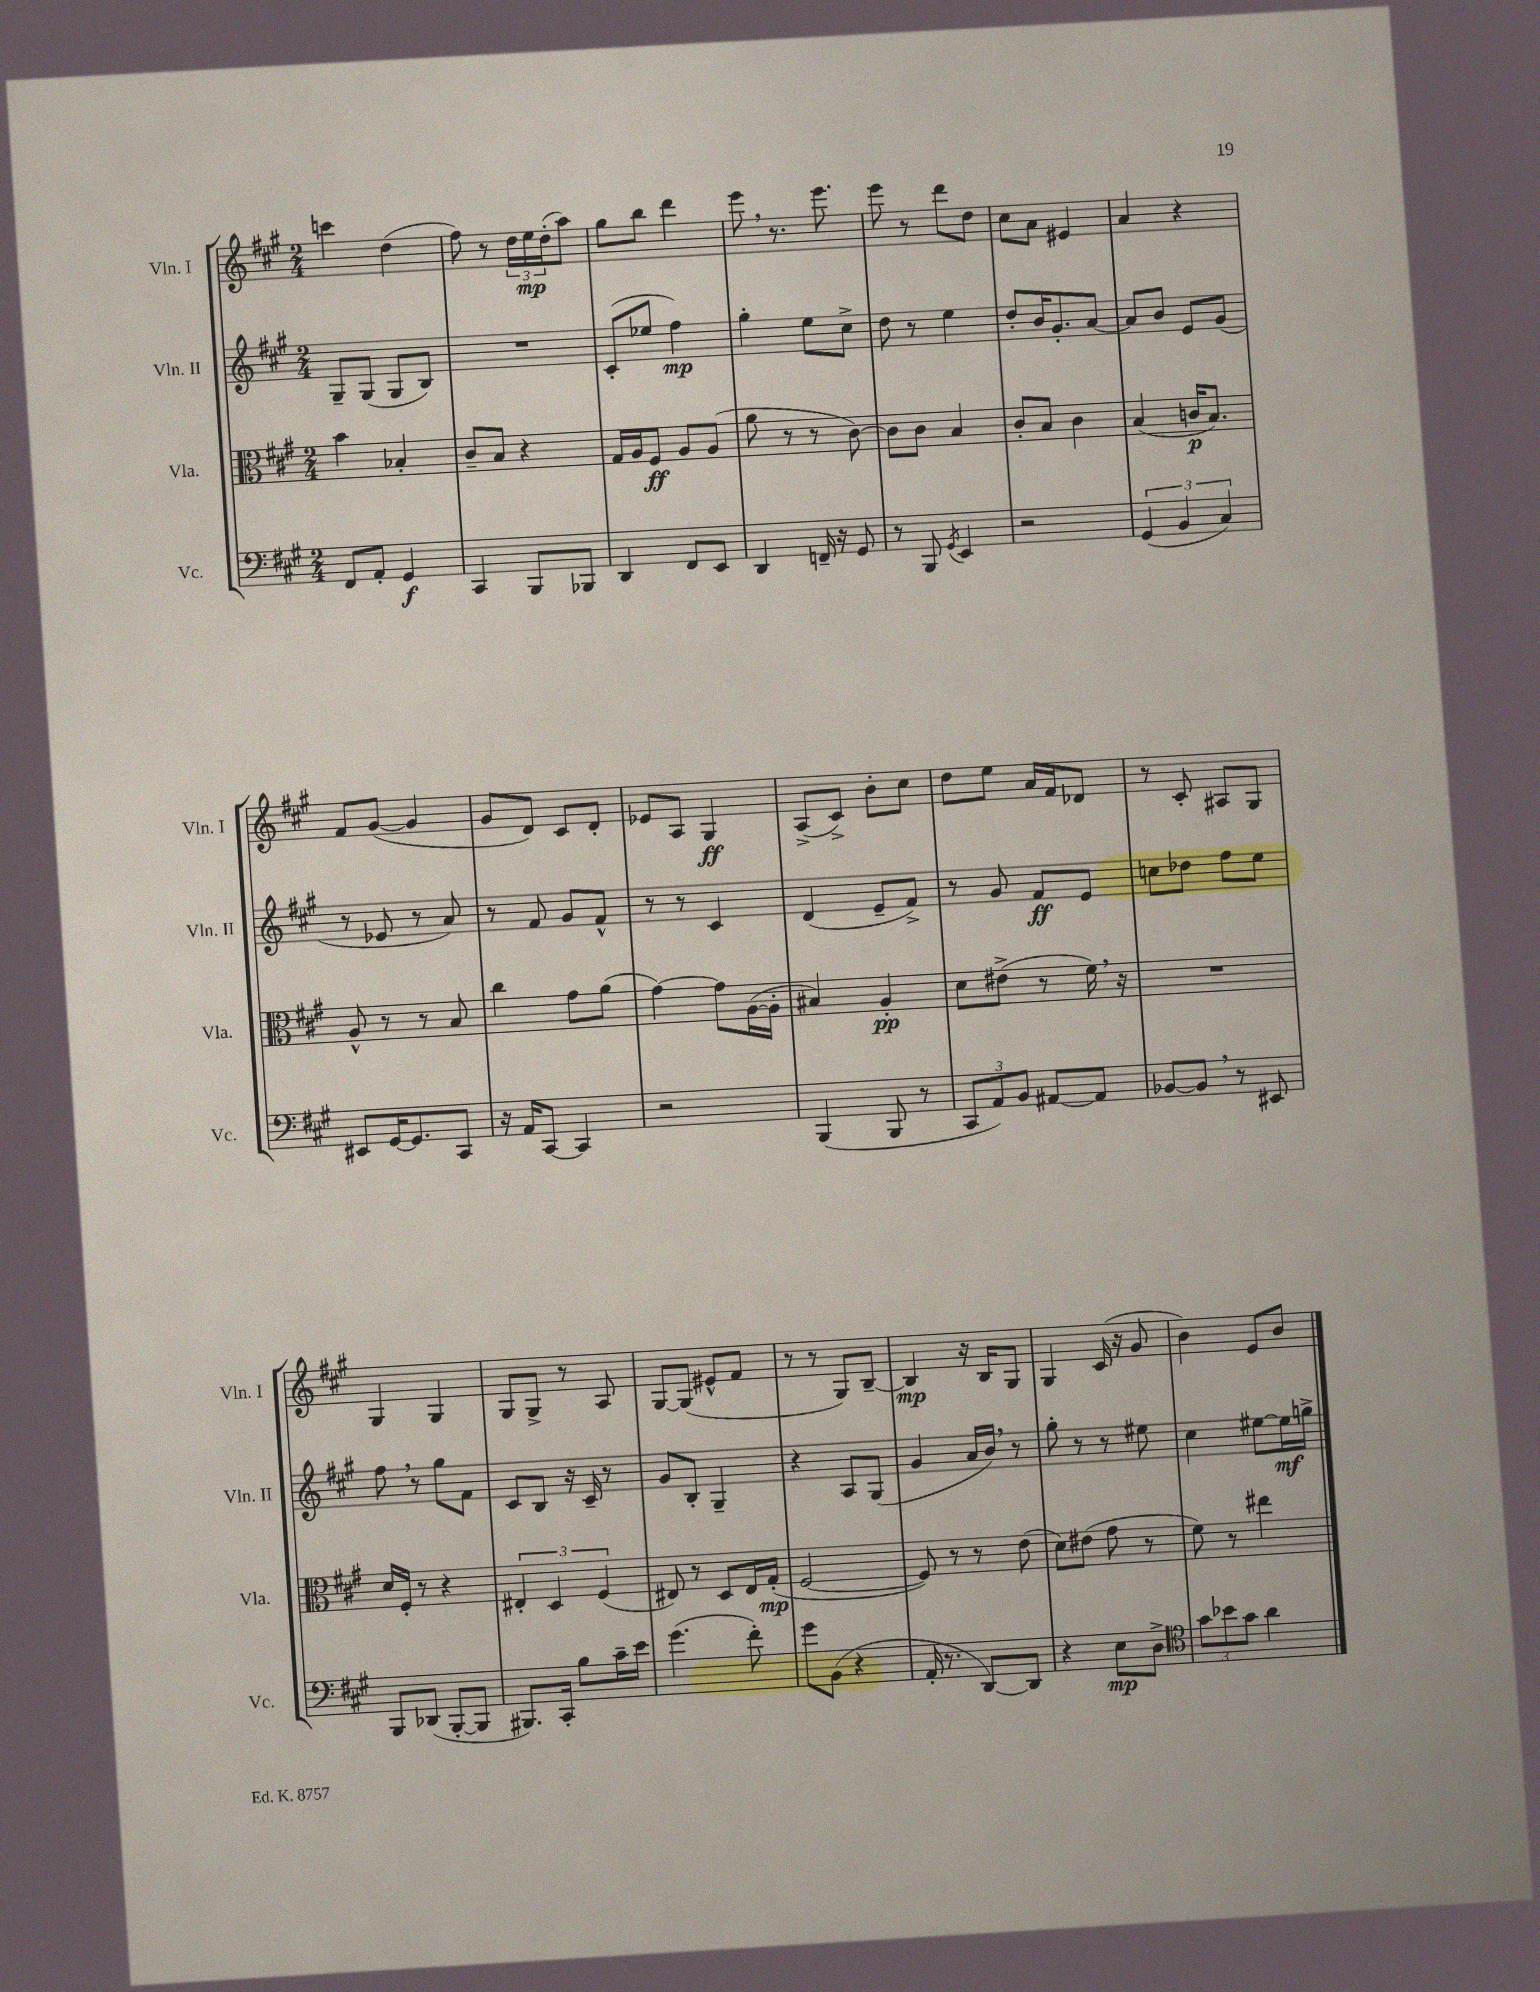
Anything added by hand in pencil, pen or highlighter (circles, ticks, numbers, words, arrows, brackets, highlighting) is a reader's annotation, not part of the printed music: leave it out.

**kern	**dynam	**kern	**dynam	**kern	**dynam	**kern	**dynam
*part4	*part4	*part3	*part3	*part2	*part2	*part1	*part1
*staff4	*staff4	*staff3	*staff3	*staff2	*staff2	*staff1	*staff1
*I"Vc.	*	*I"Vla.	*	*I"Vln. II	*	*I"Vln. I	*
*I'Vc.	*	*I'Vla.	*	*I'Vln. II	*	*I'Vln. I	*
*clefF4	*	*clefC3	*	*clefG2	*	*clefG2	*
*k[f#c#g#]	*	*k[f#c#g#]	*	*k[f#c#g#]	*	*k[f#c#g#]	*
*M2/4	*	*M2/4	*	*M2/4	*	*M2/4	*
=93	=93	=93	=93	=93	=93	=93	=93
8FF#/L	.	4b\	.	8G#~/L	.	4cccn\	.
8AA'/J	.	.	.	(8G#/J	.	.	.
4GG#/	f	4B-X'/	.	8G#/L	.	(4dd\	.
.	.	.	.	8B/J)	.	.	.
=94	=94	=94	=94	=94	=94	=94	=94
4CC#/	.	8c#~/L	.	2r	.	8ff#\)	.
.	.	8B/J	.	.	.	8r	.
8BBB/L	.	4r	.	.	.	24dd\LL	.
.	.	.	.	.	.	24ee\	mp
.	.	.	.	.	.	(24dd'\J	.
8BBB-X/J	.	.	.	.	.	8aa\J)	.
=95	=95	=95	=95	=95	=95	=95	=95
4DD/	.	16G#/LL	.	(8c#'/L	.	8gg#\L	.
.	.	16A/J	.	.	.	.	.
.	.	8F#/J	ff	8ee-X/J	.	8bb\J	.
8FF#/L	.	8A/L	.	4ff#\)	mp	4ddd\	.
8EE/J	.	(8A/J	.	.	.	.	.
=96	=96	=96	=96	=96	=96	=96	=96
4DD/	.	8a\	.	4gg#'\	.	8eee,\	.
.	.	8r	.	.	.	8.r	.
16FFn~/	.	8r	.	8ee\L	.	.	.
16r	.	.	.	.	.	8.eee\	.
8GG#/	.	[8c#\)	.	8cc#^\J	.	.	.
=97	=97	=97	=97	=97	=97	=97	=97
8r	.	8c#\L]	.	8dd\	.	8eee\	.
8BBB/	.	8c#\J	.	8r	.	8r	.
8qGG#/	.	.	.	.	.	.	.
4EE/	.	4B/	.	4ee\	.	8ddd\L	.
.	.	.	.	.	.	8dd\J	.
=98	=98	=98	=98	=98	=98	=98	=98
2r	.	8c#'/L	.	8dd'/L	.	8cc#\L	.
.	.	8B/J	.	16b/K	.	8a\J	.
.	.	.	.	8.g#'/	.	.	.
.	.	4c#\	.	.	.	4e#X/	.
.	.	.	.	[8a/J	.	.	.
=99	=99	=99	=99	=99	=99	=99	=99
(6GG#/	.	(4B/	.	8a/L]	.	4a/	.
.	.	.	.	8b/J	.	.	.
6BB/	.	.	.	.	.	.	.
.	.	16cn/KL	p	8e/L	.	4r	.
.	.	8.B/J)	.	.	.	.	.
6C#/)	.	.	.	.	.	.	.
.	.	.	.	(8g#/J	.	.	.
!!LO:LB:g=z
=100	=100	=100	=100	=100	=100	=100	=100
8EE#X/L	.	8A^^/	.	8r	.	8f#/L	.
[16GG#/K	.	8r	.	8e-X/	.	([8g#/J	.
8.GG#/]	.	.	.	.	.	.	.
.	.	8r	.	8r	.	4g#/]	.
8CC#/J	.	8B/	.	8a/)	.	.	.
=101	=101	=101	=101	=101	=101	=101	=101
16r	.	4cc#\	.	8r	.	8g#/L	.
16AA/KL	.	.	.	.	.	.	.
[8CC#/J	.	.	.	8f#/	.	8d/J)	.
4CC#/]	.	8g#\L	.	8g#/L	.	8c#/L	.
.	.	(8a\J	.	8f#^^/J	.	8d'/J	.
=102	=102	=102	=102	=102	=102	=102	=102
2r	.	[4g#\)	.	8r	.	8e-X/L	.
.	.	.	.	8r	.	8A/J	.
.	.	8g#\L]	.	4c#/	.	4G#/	ff
.	.	([16A\L	.	.	.	.	.
.	.	16A'\JJ]	.	.	.	.	.
=103	=103	=103	=103	=103	=103	=103	=103
(4BBB/	.	4B#X/)	.	(4d/	.	(8A^/L	.
.	.	.	.	.	.	8c#^/J)	.
8BBB/	.	4A'/	pp	8e~/L	.	8b'\L	.
8r	.	.	.	8f#^/J)	.	8cc#\J	.
=104	=104	=104	=104	=104	=104	=104	=104
12CC#/L	.	8d\L	.	8r	.	8dd\L	.
12AA/)	.	.	.	.	.	.	.
.	.	(8e#X^\J	.	8g#/	.	8ee\J	.
12BB/J	.	.	.	.	.	.	.
[8AA#X/L	.	8r	.	8f#/L	ff	16a/LL	.
.	.	.	.	.	.	16f#/J	.
8AA#/J]	.	16f#,\)	.	8e/J	.	8d-X/J	.
.	.	16r	.	.	.	.	.
=105	=105	=105	=105	=105	=105	=105	=105
[8BB-X/L	.	2r	.	8ccn\L	.	8r	.
8BB-,/J]	.	.	.	8dd-X\J	.	8c#'/	.
8r	.	.	.	8ff#\L	.	8A#X/L	.
8EE#X/	.	.	.	8ee\J	.	8G#/J	.
!!LO:LB:g=z
=106	=106	=106	=106	=106	=106	=106	=106
8BBB/L	.	16d/LL	.	8ff#,\	.	4G#/	.
.	.	16F#'/JJ	.	.	.	.	.
(8DD-X/J	.	8r	.	8r	.	.	.
[8BBB'/L	.	4r	.	8gg#\L	.	4G#/	.
8BBB/J]	.	.	.	8f#\J	.	.	.
=107	=107	=107	=107	=107	=107	=107	=107
8.BBB#X/L)	.	6E#X'/	.	8c#/L	.	8G#/L	.
.	.	.	.	8B/J	.	8G#^/J	.
.	.	6D/	.	.	.	.	.
16CC#'/Jk	.	.	.	.	.	.	.
8B\L	.	.	.	16r	.	8r	.
.	.	.	.	16c#~/	.	.	.
.	.	(6F#/	.	.	.	.	.
16c#~\L	.	.	.	8r	.	8A/	.
16e\JJ	.	.	.	.	.	.	.
=108	=108	=108	=108	=108	=108	=108	=108
(4.g#\	.	8E#X/)	.	8g#/L	.	[8G#/L	.
.	.	8r	.	8B'/J	.	(8G#/J]	.
.	.	8D/L	.	4G#~/	.	8e#X^^/L	.
8f#'\)	.	16E#/L	.	.	.	8f#/J	.
.	.	(16G#'/JJ	mp	.	.	.	.
=109	=109	=109	=109	=109	=109	=109	=109
8g#\L	.	[2F#/	.	4r	.	8r	.
(8BB\J	.	.	.	.	.	8r	.
4r	.	.	.	8A/L	.	8G#/L)	.
.	.	.	.	(8G#/J	.	[8B~/J	.
=110	=110	=110	=110	=110	=110	=110	=110
16AA'/	.	8F#/])	.	4g#/	.	4B/]	mp
8.r	.	.	.	.	.	.	.
.	.	8r	.	.	.	.	.
[8DD/L)	.	8r	.	16a/LL	.	16r	.
.	.	.	.	16b,/JJ)	.	16B/KL	.
8DD/J]	.	(8e\	.	8r	.	8G#/J	.
=111	=111	=111	=111	=111	=111	=111	=111
4r	.	8d\L)	.	8gg#'\	.	4G#/	.
.	.	(8e#X\J	.	8r	.	.	.
8E\L	mp	8g#\	.	8r	.	(16c#/	.
.	.	.	.	.	.	16r	.
8D^\J	.	8r	.	8ee#X\	.	8g#/	.
=112	=112	=112	=112	=112	=112	=112	=112
*clefC4	*	*	*	*	*	*	*
12g#\L	.	8f#\)	.	4cc#\	.	4b\)	.
12b-X\	.	.	.	.	.	.	.
.	.	8r	.	.	.	.	.
12g#\J	.	.	.	.	.	.	.
4a\	.	4ee#X\	.	[8ee#X\L	.	8e/L	.
.	.	.	.	16ee#\L]	mf	8b/J	.
.	.	.	.	16ggn^\JJ	.	.	.
==	==	==	==	==	==	==	==
*-	*-	*-	*-	*-	*-	*-	*-
